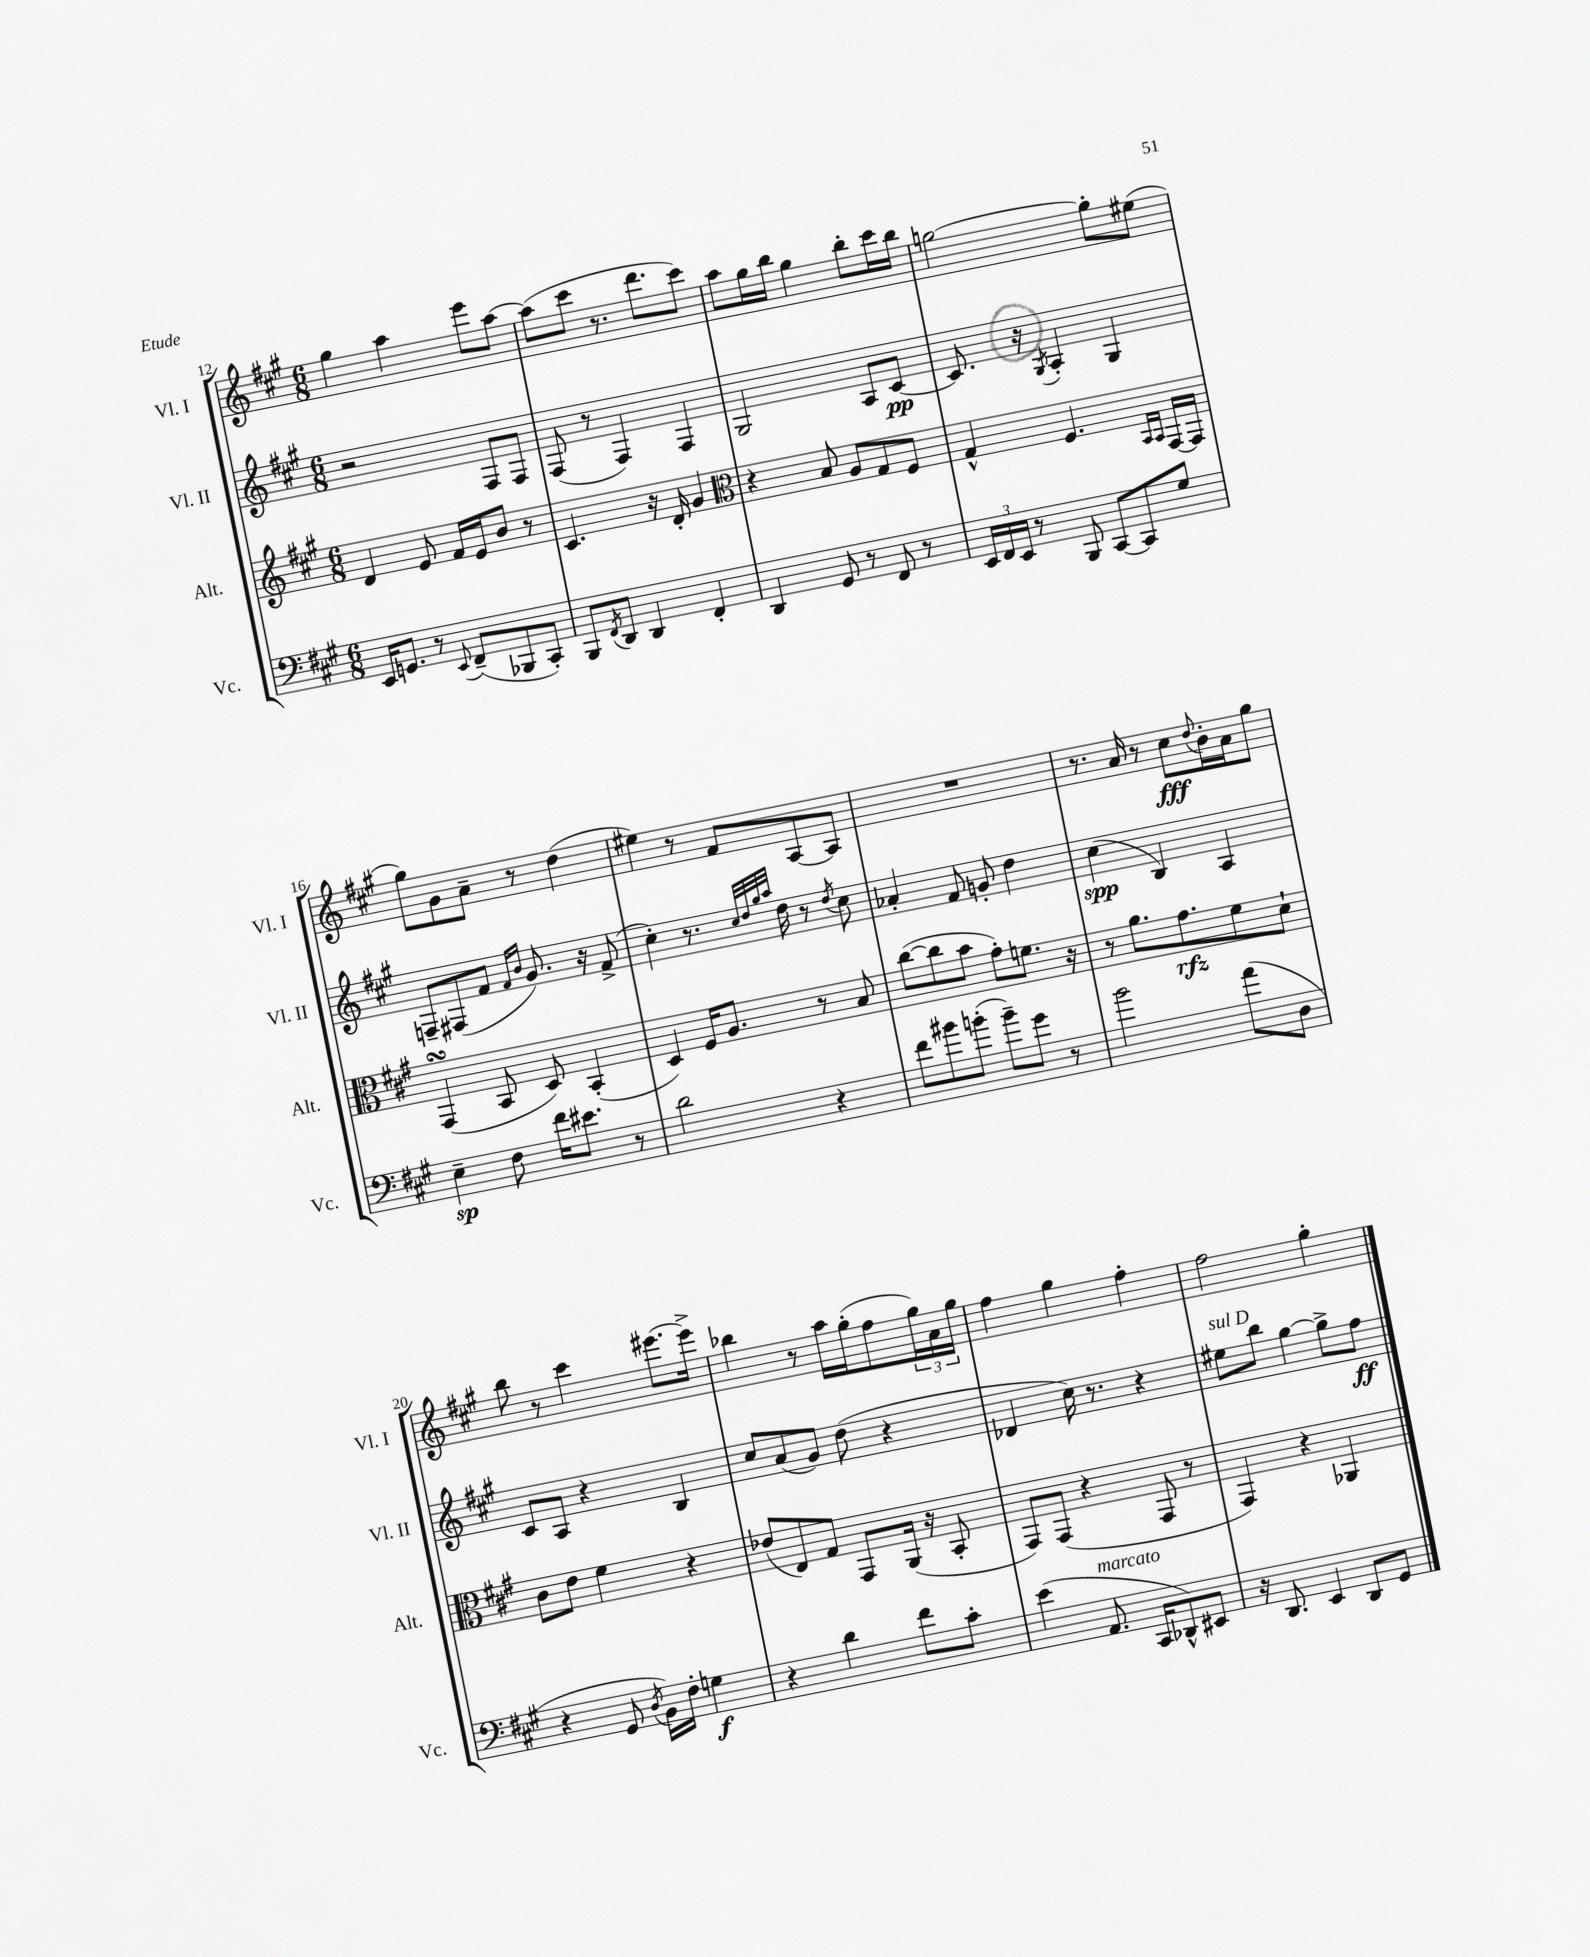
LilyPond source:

<<
\new StaffGroup <<
\new Staff = "s0" \with { instrumentName = "Vl. I" shortInstrumentName = "Vl. I" } {
    \clef treble \key a \major \numericTimeSignature \time 6/8
    gis''4 a''4 e'''8 a''8~ |
    a''8( cis'''8 r8. d'''8. cis'''8) |
    a''8 gis''16 b''16 gis''4 b''8-. cis'''16 b''16 |
    g''2~ g''8-. eis''8( |
    gis''8) gis'8 a'8-- r8 d''4( |
    eis''4) r8 fis'8 a8~ a8 |
    R2. |
    r8. a'16 r8 cis''8\fff \appoggiatura { d''8 } b'16-. a'16 gis''8 |
    b''8 r8 cis'''4 eis'''8.~ eis'''16-> |
    bes''4 r8 a''16 gis''16-.( fis''8 \tuplet 3/2 { gis''16) a'16 gis''16 } |
    fis''4 gis''4 fis''4-. |
    fis''2 gis''4-. \bar "|." |
}
\new Staff = "s1" \with { instrumentName = "Vl. II" shortInstrumentName = "Vl. II" } {
    \clef treble \key a \major \numericTimeSignature \time 6/8
    r2 fis8 fis8 |
    fis8( r8 fis4) fis4 |
    gis2 a8 cis'8~\pp |
    cis'8. r16 \acciaccatura { gis8 } a4-. gis4 |
    f8-- fis8( fis'8 \grace { fis'16 b'16 } gis'8.) r16 fis'8->( |
    cis''4-.) r8. \grace { cis''32 d''32 gis''32 a''32 } d''16 r8 \acciaccatura { d''8 } cis''8 |
    aes'4-. fis'8 g'8-. d''4 |
    cis''4\spp( b4) a4 |
    cis'8 a8 r4 b4 |
    cis''8 a'8( gis'8) d''8( r4 |
    des'4 cis''16) r8. r4 |
    eis''8^\markup { \italic "sul D" } b''8 gis''4~ gis''8-> fis''8\ff \bar "|." |
}
\new Staff = "s2" \with { instrumentName = "Alt." shortInstrumentName = "Alt." } {
    \clef treble \key a \major \numericTimeSignature \time 6/8
    d'4 e'8 fis'16 e'16 b'8 r8 |
    cis'4. r16 d'16-. gis'4 |
    \clef alto r4 b8 a8 gis8 fis8 |
    gis4-^ fis4. \grace { b,16 b,16 } gis,16~ gis,16 |
    gis,4\turn( b,8 d8) b,4-.( |
    d4) fis16 a8. r8 b8 |
    cis''8~( cis''8 b'8 gis'8-.) f'8. r16 |
    r8 a'8. gis'8.\rfz fis'8 d'8-! |
    cis'8 e'8 fis'4 r4 |
    ees'8( e8) gis8 gis,8 a,16( r16 b,8-. |
    gis,8) gis,8( r4 gis,8 r8 |
    gis,4) r4 aes,4 \bar "|." |
}
\new Staff = "s3" \with { instrumentName = "Vc." shortInstrumentName = "Vc." } {
    \clef bass \key a \major \numericTimeSignature \time 6/8
    e,16 g,8. r8 \appoggiatura { e,8 } fis,8--( bes,,8 cis,8-.) |
    b,,8 \acciaccatura { fis,8 } d,8 d,4 fis,4-. |
    d,4 gis,8 r8 fis,8 r8 |
    \tuplet 3/2 { e,16 fis,16 e,16 } r8 b,,8 cis,8~ cis,8 gis8 |
    e4--\sp fis8 fis'16 eis'8. r8 |
    d'2 r4 |
    fis'8 bis'8 b'8-.( b'8--) gis'8 r8 |
    b'2 a'8( d8 |
    r4 gis,8 \acciaccatura { d8 } b,16) fis16-. g4\f |
    r4 d'4 fis'8 cis'8-. |
    e'4( a,8.^\markup { \italic "marcato" } cis,16 des,8-^) eis,8 |
    r16 d,8. e,4 d,8 gis,8 \bar "|." |
}
>>
>>
\layout { \context { \Score currentBarNumber = #12 } }
